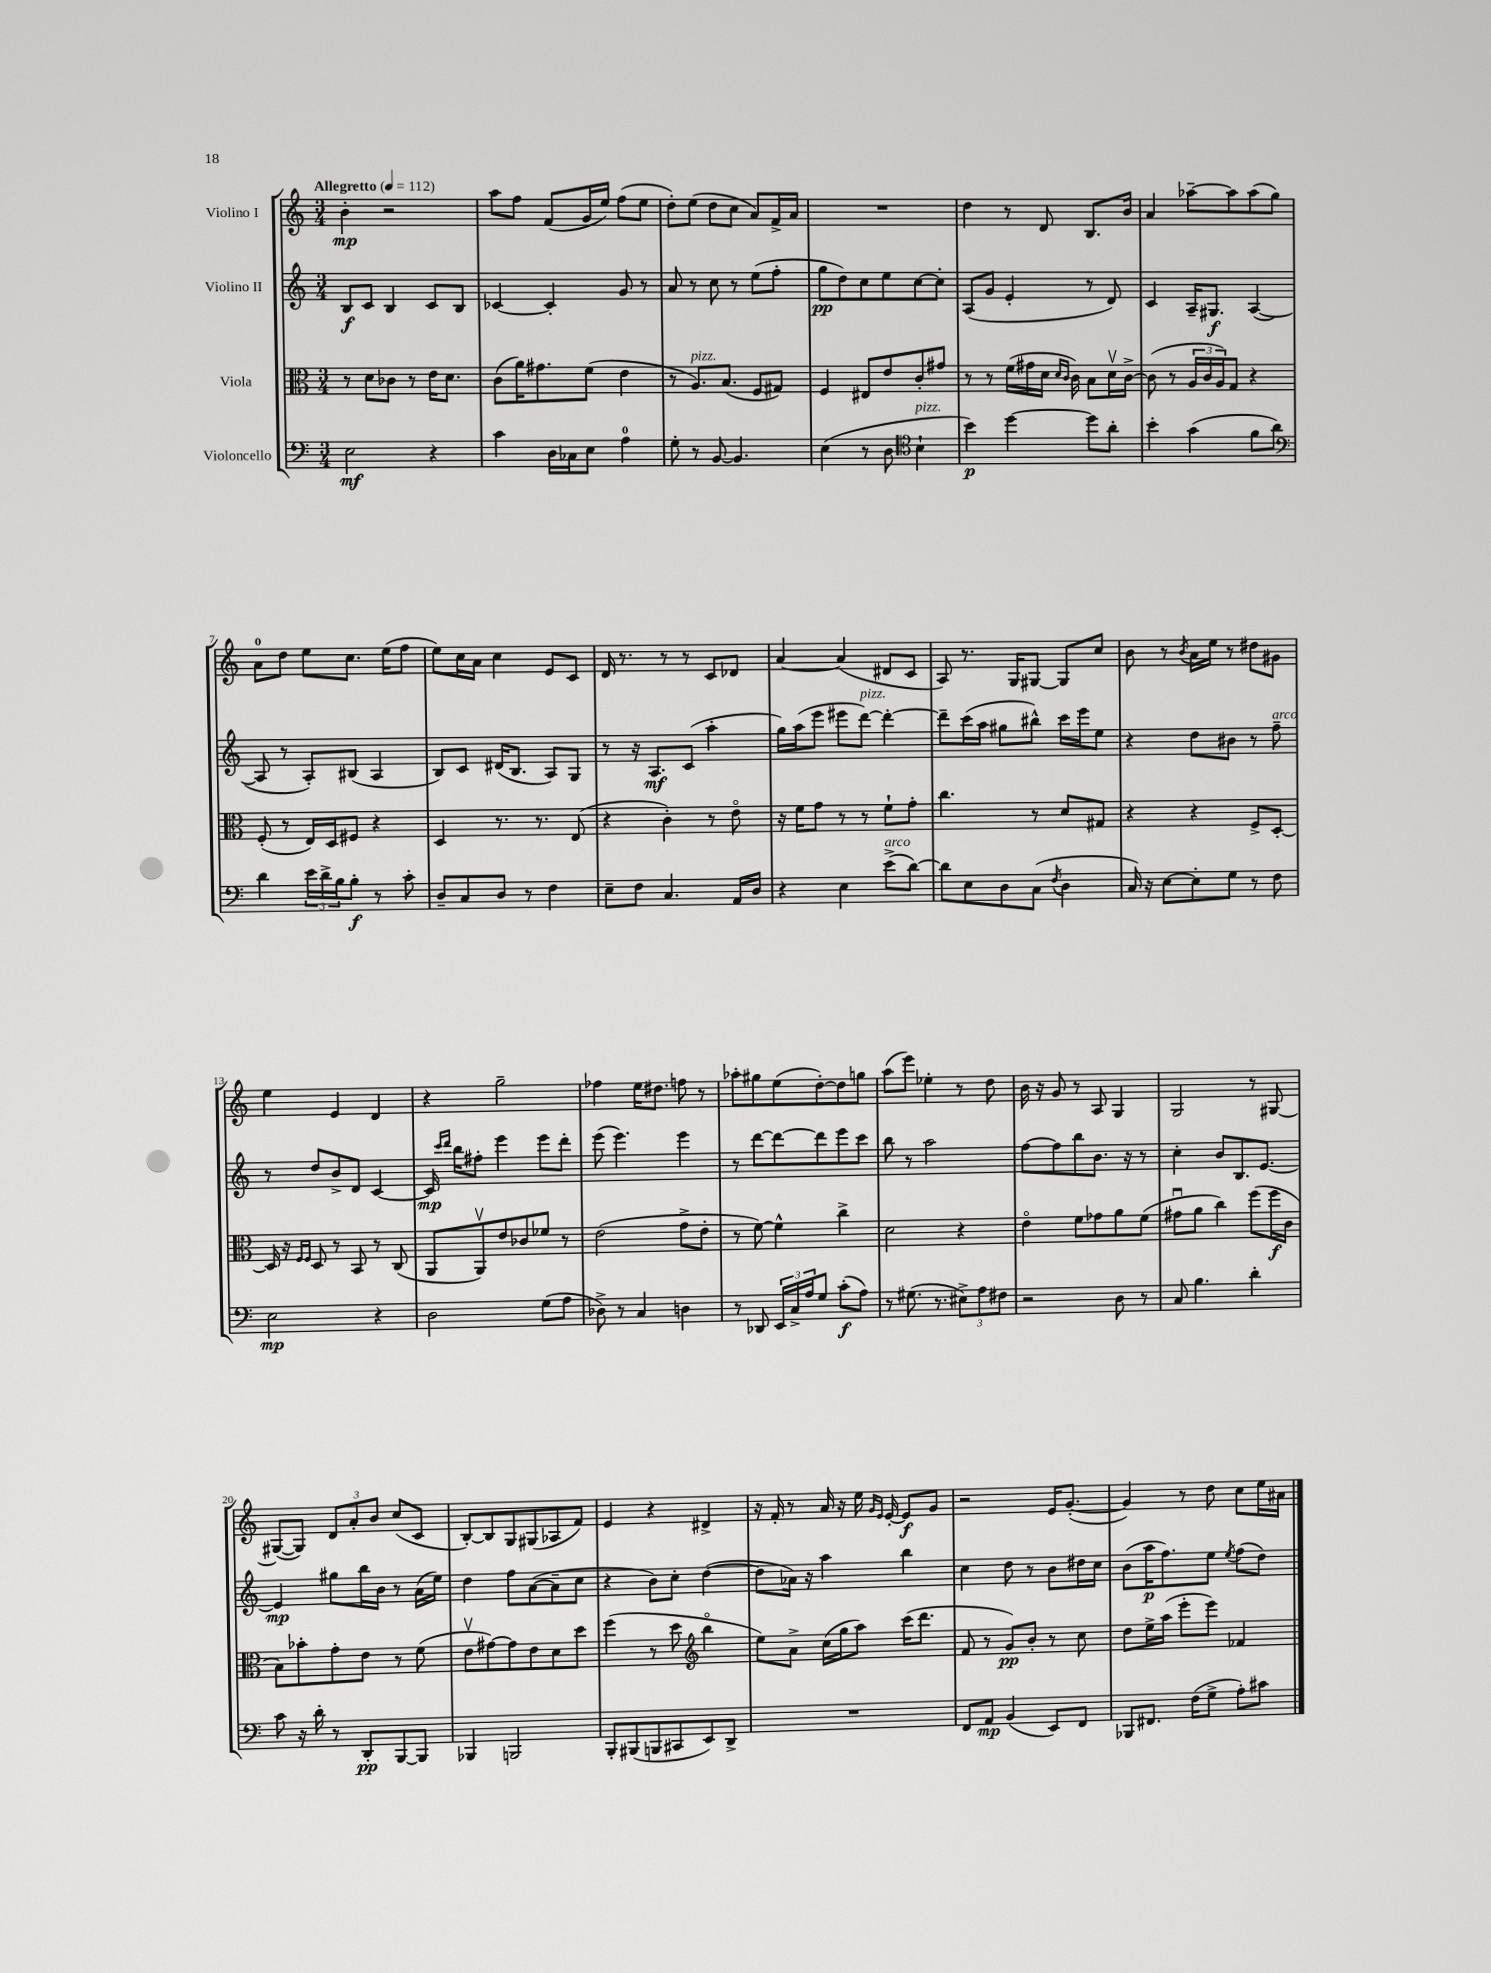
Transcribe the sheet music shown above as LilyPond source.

<<
\new StaffGroup <<
\new Staff = "s0" \with { instrumentName = "Violino I" } {
    \clef treble \key c \major \numericTimeSignature \time 3/4 \tempo "Allegretto" 4 = 112
    b'4-.\mp r2 |
    a''8 f''8 f'8( g'16 e''16) f''8( e''8 |
    d''8-.) e''8( d''8 c''8 a'8) f'16-> a'16 |
    R2. |
    d''4 r8 d'8 b8. b'16 |
    a'4 aes''8~-- aes''8 aes''8( g''8) |
    a'8-0 d''8 e''8 c''8. e''16( f''8 |
    e''8) c''16 a'16 c''4 e'8 c'8 |
    d'16 r8. r8 r8 c'8 des'8 |
    a'4~ a'4( dis'8 c'8 |
    a8) r8. g16 gis8~ gis8 c''8 |
    b'8 r8 \acciaccatura { b'8 } a'16 e''16 r8 dis''8 gis'8 |
    e''4 e'4 d'4 |
    r4 g''2-- |
    fes''4 e''16 dis''8. f''8 r8 |
    aes''8-. gis''8 e''8( d''8~-.) d''8 g''8 |
    a''8( e'''8) ees''4-. r8 d''8 |
    b'16 r16 g'8 r8 a8 g4 |
    g2 r8 gis8~ |
    gis8~( gis8) \tuplet 3/2 { d'8 a'8-. b'8 } c''8( c'8 |
    b8~-.) b8 g8 gis8( aes8 f'8) |
    e'4 r4 dis'4-> |
    r16 f'16-. r8 a'16 r16 e''16 \grace { g'16 e'16 } e'16~-. e'8\f g'8 |
    r2 e'16 g'8.~-.( |
    g'4) r8 d''8 c''8 e''16 ais'16 \bar "|." |
}
\new Staff = "s1" \with { instrumentName = "Violino II" } {
    \clef treble \key c \major \numericTimeSignature \time 3/4
    b8\f c'8 b4 c'8 b8 |
    ces'4~ ces'4-. g'8 r8 |
    a'8 r8 c''8 r8 e''8( f''8-. |
    g''8\pp d''8) c''8 e''8 c''8~ c''8-. |
    a8( g'8 e'4-. r8 d'8) |
    c'4 a16-- gis8.\f a4~( |
    a8 r8 a8-.) bis8( a4 |
    b8) c'8 dis'16( b8. a8) g8 |
    r8 r16 a8.\mf c'8( a''4-. |
    g''16) a''16( e'''8 eis'''8 d'''8~^\markup { \italic "pizz." }) d'''4~-. |
    d'''8-- c'''16( a''16 gis''8 bis''8-^) c'''16 e'''16 e''8 |
    r4 d''8 bis'8 r8 f''8--^\markup { \italic "arco" } |
    r8 d''8 b'8-> d'8 c'4~ |
    c'16\mp \grace { c'''16 d'''16 } b''16 fis''8-. e'''4 e'''8 d'''8-. |
    e'''8( e'''4.) e'''4 |
    r8 d'''8~ d'''8~ d'''8 e'''8 c'''8 |
    b''8 r8 a''2 |
    f''8~ f''8 b''8 b'8. r16 r8 |
    c''4-. b'8 b8. e'8.~ |
    e'4\mp gis''8 b''16 b'16 r8 a'16( e''16) |
    d''4 f''8 a'8~( a'8-- c''8 |
    r4 b'8) c''8-. d''4~( |
    d''8 aes'16) r16 a''4 b''4 |
    c''4 d''8 r8 b'8 dis''16 c''16 |
    b'8( a''16\p f''8.) e''8 \acciaccatura { e''8 } f''8( d''8) \bar "|." |
}
\new Staff = "s2" \with { instrumentName = "Viola" } {
    \clef alto \key c \major \numericTimeSignature \time 3/4
    r8 d'8 ces'8 r8 e'16 d'8. |
    c'8( a'16) gis'8. f'8( e'4 |
    r8 a8.^\markup { \italic "pizz." }) b8.( f8 gis8) |
    f4 eis8 e'8 c'8-. gis'8 |
    r8 r8 f'16( gis'16 d'16 \grace { d'16 c'16 } c'16) b8 d'16\upbow c'16~-> |
    c'8( r8 \tuplet 3/2 { a16 c'16 a16) } g8 r4 |
    f8-.( r8 e16) d16 fis8 r4 |
    d4 r8. r8. e8( |
    r4 c'4-.) r8 e'8\flageolet |
    r16 f'16 g'8 r8 r8 f'8-! g'8-. |
    c''4. r8 d'8 gis8 |
    r4 r4 f8-> d8~-. |
    d16 r16 \grace { f16 f16 } d8 r8 b,8 r8 c8( |
    a,8 a,8\upbow) e'8 ces'8 fes'8 r8 |
    e'2( g'8-> e'8-. |
    r8 f'8~) f'4-^ c''4-> |
    d'2 r4 |
    e'4\flageolet f'8 ges'8 a'8 f'8( |
    gis'8\downbow a'8 c''4) f''8( f''16\f c'16 |
    b8) bes'8-. g'8-. e'8 r8 f'8( |
    e'8\upbow gis'8~) gis'8 e'8 d'8 d''8 |
    f''4( r8 d''8 \clef treble b''4\flageolet |
    e''8) a'8-> c''16( g''16 a''8) c'''16( d'''8. |
    f'8 r8 g'8\pp) b'8-. r8 c''8 |
    d''8 e''16-> a''16( e'''8-. e'''8) fes'4 \bar "|." |
}
\new Staff = "s3" \with { instrumentName = "Violoncello" } {
    \clef bass \key c \major \numericTimeSignature \time 3/4
    e2\mf r4 |
    c'4 d16 ces16 e8 a4-0 |
    g8-. r8 b,8~ b,4. |
    e4( r8 d8 \clef tenor b4-!^\markup { \italic "pizz." } |
    b'4\p) d''4~ d''8 a'8-. |
    b'4-. g'4( f'8 a'8) |
    \clef bass d'4 \tuplet 3/2 { e'16 d'16-> b16 } b8-.\f r8 c'8-. |
    d8-- c8 d8 r8 f4 |
    e8-- f8 c4. a,16 d16 |
    r4 e4 e'8->^\markup { \italic "arco" }( d'8~) |
    d'8 e8 d8 c8( \acciaccatura { f8 } d4 |
    c16) r16 e8~ e8-. g8 r8 f8 |
    e2\mp r4 |
    d2 g8( a8 |
    des8->) r8 c4 d4 |
    r8 des,8 \tuplet 3/2 { e,16 c16-> a16 } g8 c'8-.\f( a8) |
    r8 gis8.( r8. \tuplet 3/2 { eis8->) a8 fis8 } |
    r2 d8 r8 |
    c8 b4. d'4-. |
    c'8 r16 d'16-. r8 d,8-.\pp b,,8~ b,,8 |
    bes,,4 b,,2 |
    b,,8-. bis,,8( b,,8 cis,8 e,8) d,8-> |
    R2. |
    f,8 a,8\mp b,4( e,8) f,8 |
    bes,,8 fis,8. f16( g8-> a8-.) cis'8 \bar "|." |
}
>>
>>
